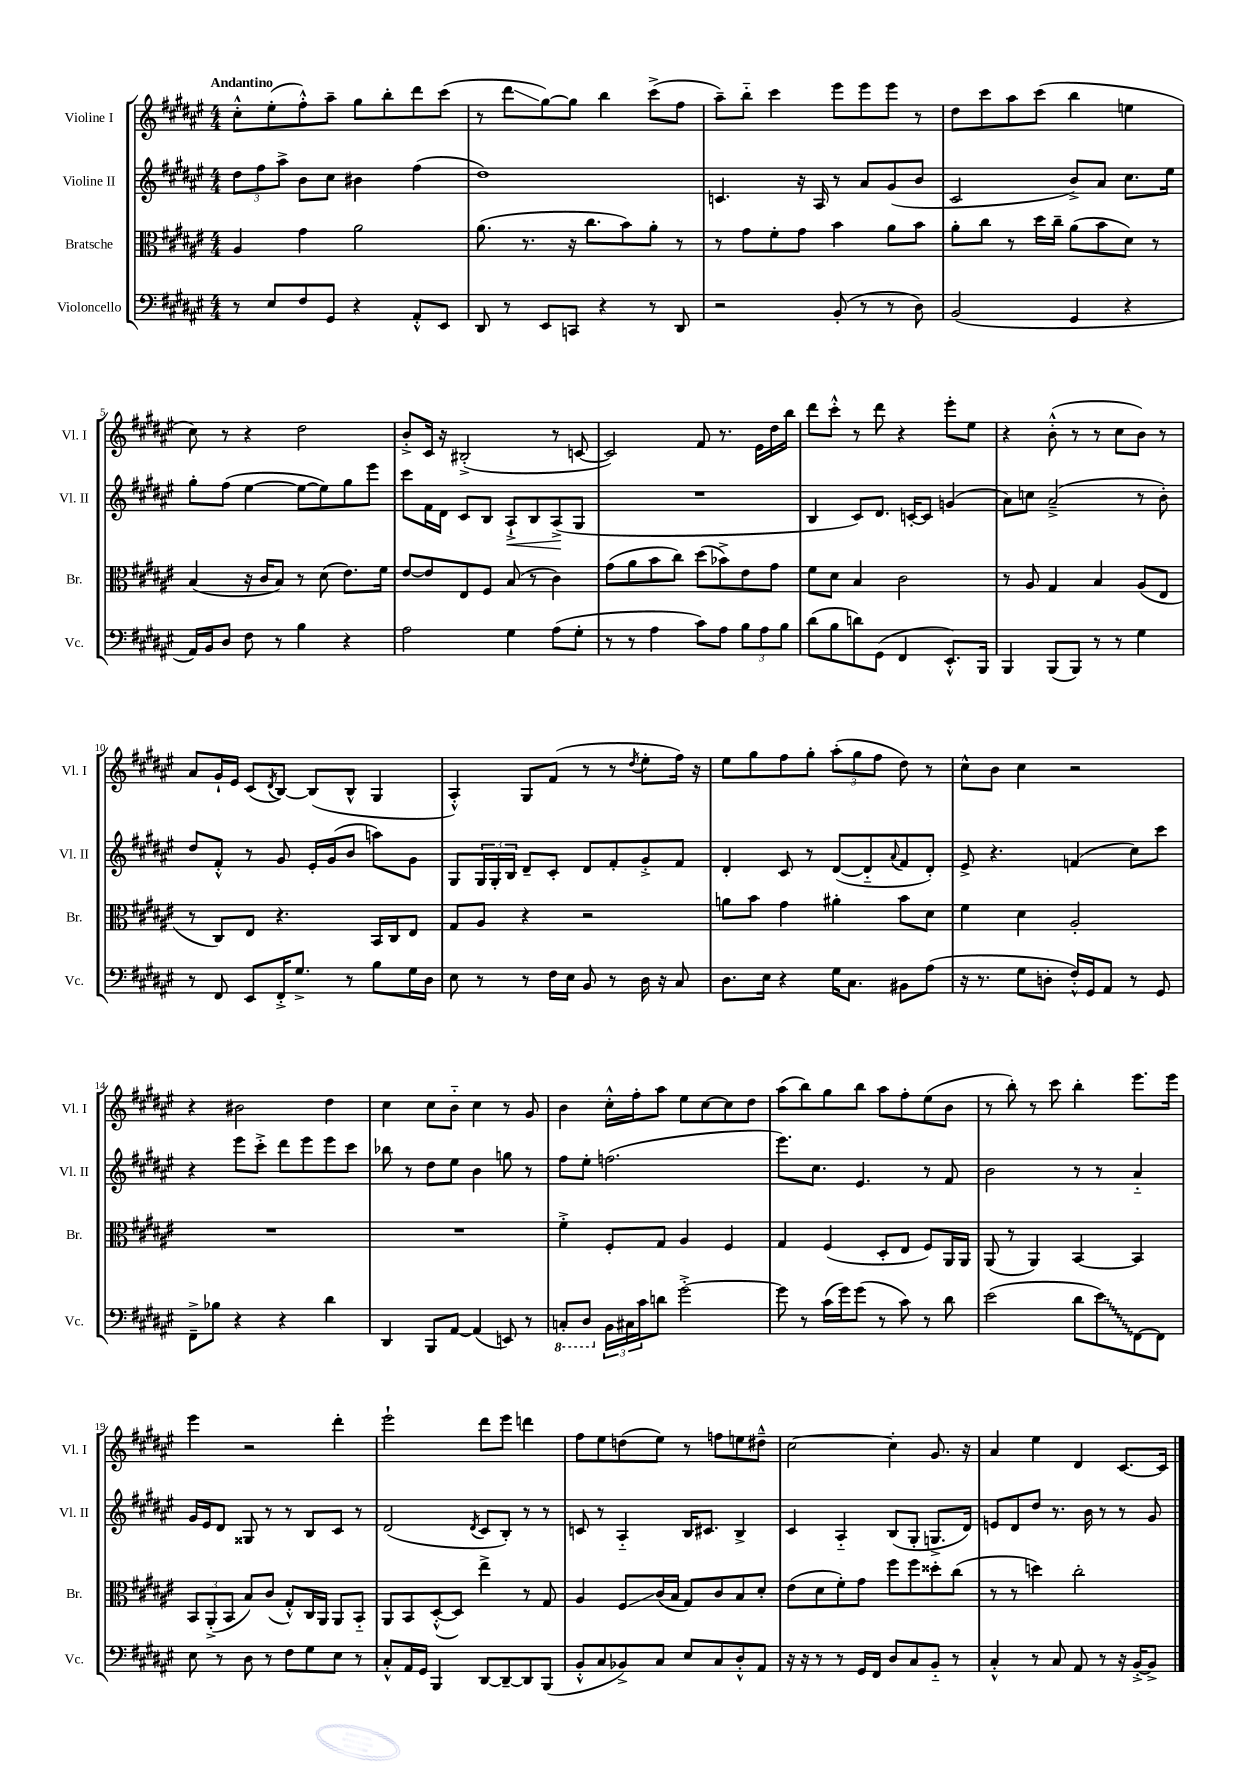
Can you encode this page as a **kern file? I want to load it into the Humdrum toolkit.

**kern	**kern	**kern	**kern
*staff4	*staff3	*staff2	*staff1
*clefF4	*clefC3	*clefG2	*clefG2
*k[f#c#g#d#a#e#]	*k[f#c#g#d#a#e#]	*k[f#c#g#d#a#e#]	*k[f#c#g#d#a#e#]
*M4/4	*M4/4	*M4/4	*M4/4
8r	4A#	12dd#	8cc#'^^
.	.	12ff#	.
8E#	.	.	(8ee#'
.	.	12aa#^	.
8F#	4g#	8b	8ff#'^^)
8GG#	.	8cc#	8aa#~
4r	2a#	4b#	8gg#
.	.	.	8bb'
8AA#'^^	.	(4ff#	8ddd#
8EE#	.	.	(8ccc#
=	=	=	=
8DD#	(8.a#	1dd#)	8r
8r	.	.	8ddd#
.	8.r	.	.
8EE#	.	.	[8gg#)
8CC	16r	.	8gg#]
.	8.cc#	.	.
4r	.	.	4bb
.	8b)	.	.
8r	8a#'	.	(8ccc#^
8DD#	8r	.	8ff#
=	=	=	=
2r	8r	4.c	8aa#~)
.	8g#	.	8bb'~
.	8f#'	.	4ccc#
.	8g#	16r	.
.	.	16A#	.
(8BB'	4b	8r	8eee#
8r	.	8a#	8eee#
8r	8a#	(8g#	8eee#
8D#)	8b	8b	8r
=	=	=	=
(2BB	8a#'	2c#	8dd#
.	8cc#	.	8ccc#
.	8r	.	8aa#
.	16dd#	.	(8ccc#
.	16cc#~	.	.
4GG#	(8a#	8b^)	4bb
.	8b	8a#	.
4r	8d#)	8.cc#	4ee
.	8r	.	.
.	.	16ee#	.
=	=	=	=
16AA#)	(4B	8gg#'	8cc#)
16BB	.	.	.
8D#	.	(8ff#	8r
8F#	16r	[4ee#	4r
.	16c#	.	.
8r	8B)	.	.
4B	8r	8ee#_	2dd#
.	(8d#	8ee#])	.
4r	8.e#)	8gg#	.
.	.	8eee#	.
.	16f#	.	.
=	=	=	=
2A#	[8e#	8ccc#	8b'^
.	8e#]	16f#	16c#
.	.	16d#	16r
.	8E#	8c#	(2B#'^
.	8F#	8B	.
4G#	(8B	8A#`^	.
.	8r	8B	.
(8A#	4c#)	(8A#^	8r
8G#'	.	8G#	[8c
=	=	=	=
8r	(8g#	1r	2c])
8r	8a#	.	.
4A#	8b	.	.
.	8cc#)	.	.
8c#)	(8dd#	.	8f#
8A#	8b-^)	.	8.r
12B	8e#	.	.
.	.	.	16e#
12A#	.	.	.
.	8g#	.	16dd#
12B	.	.	.
.	.	.	16bb
=	=	=	=
(8d#	8f#	4B	8ddd#
8B	8d#	.	8ccc#'^^
8d)	4B	8c#)	8r
(8GG#	.	8.d#	8ddd#
4FF#	2c#	.	4r
.	.	[16c'	.
.	.	8c]	.
8.EE#'^^)	.	(4g	8eee#'
.	.	.	8ee#
16BBB	.	.	.
=	=	=	=
4BBB	8r	8a#)	4r
.	8A#	8cc	.
(8BBB	4G#	(2a#~^	(8b'^^
8BBB)	.	.	8r
8r	4B	.	8r
8r	.	.	8cc#
4G#	(8A#	8r	8b)
.	8E#	8b')	8r
=	=	=	=
8r	8r	8dd#	8a#
8FF#	8C#)	8f#'^^	16g#`
.	.	.	16e#
8EE#	8E#	8r	(8c#
.	.	.	8qd#
16FF#'^	4.r	8g#	[8B)
8.G#^	.	.	.
.	.	16e#'	(8B]
.	.	(16g#	.
8r	.	8b	8B^^
8B	16BB	8aa)	4G#
.	16C#	.	.
16G#	8E#	8g#	.
16D#	.	.	.
=	=	=	=
8E#	8G#	8G#	4A#'^^)
8r	8A#	24G#	.
.	.	24G#'	.
.	.	24B	.
8r	4r	8d#~	8G#
16F#	.	8c#'	(8f#
16E#	.	.	.
8BB	2r	8d#	8r
8r	.	8f#'	8r
.	.	.	8qdd#
16D#	.	8g#'^	8ee#'
16r	.	.	.
8C#	.	8f#	16ff#)
.	.	.	16r
=	=	=	=
8.D#	8a	4d#'	8ee#
.	8b	.	8gg#
16E#	.	.	.
4r	4g#	8c#	8ff#
.	.	8r	8gg#'
16G#	4a#'	([8d#	(12aa#'
8.C#	.	.	.
.	.	.	12gg#
.	.	8d#'~]	.
.	.	.	12ff#
.	.	8qqa#	.
8BB#	8b	8f#	8dd#)
(8A#	8d#	8d#')	8r
=	=	=	=
16r	4f#	8e#^	8cc#^^
8.r	.	.	.
.	.	4.r	8b
8G#	4d#	.	4cc#
8D'	.	.	.
16F#'^^)	2A#'	(4f	2r
16GG#	.	.	.
8AA#	.	.	.
8r	.	8cc#)	.
8GG#	.	8ccc#	.
=	=	=	=
8FF#~^	1r	4r	4r
8B-	.	.	.
4r	.	8eee#	2b#
.	.	8ccc#'^	.
4r	.	8ddd#	.
.	.	8eee#	.
4d#	.	8eee#	4dd#
.	.	8ccc#	.
=	=	=	=
4DD#	1r	8bb-	4cc#
.	.	8r	.
8BBB	.	8dd#	8cc#
[8AA#	.	8ee#	8b'~
(4AA#]	.	4b	4cc#
8EE)	.	8gg	8r
8r	.	8r	8g#
=	=	=	=
8CC'	4f#'^	8ff#	4b
8DD#	.	8ee#'	.
24BB	8F#'	(2.ff	16cc#'^^
24C#	.	.	.
.	.	.	16ff#'
24c#	.	.	.
8d	8G#	.	8aa#
[2g#'^	4A#	.	8ee#
.	.	.	[8cc#
.	4F#	.	8cc#]
.	.	.	8dd#
=	=	=	=
8g#]	4G#	8.eee#)	(8aa#
8r	.	.	8bb)
.	.	8.cc#	.
(16c#	(4F#	.	8gg#
16g#)	.	.	.
(8g#	.	4.e#	8bb
8r	8D#'	.	8aa#
8c#)	8E#	.	8ff#'
8r	8F#)	8r	(8ee#
8d#	16AA#	8f#	8b
.	16AA#	.	.
=	=	=	=
(2e#	(8AA#	2b	8r
.	8r	.	8bb')
.	4AA#)	.	8r
.	.	.	8ccc#
8d#	[4BB	8r	4bb'
8e#)	.	8r	.
[8FF#	4BB]	4a#'~	8.eee#
8FF#]	.	.	.
.	.	.	16eee#
=	=	=	=
8E#	12BB	16g#	4eee#
.	.	16e#	.
.	(12AA#'^	.	.
8r	.	8d#	.
.	12BB	.	.
8D#	8B)	8G##	2r
8r	(8c#	8r	.
8F#	8G#'^^)	8r	.
8G#	16C#	8B	.
.	16AA#	.	.
8E#	8AA#	8c#	4ddd#'
8r	8BB'~	8r	.
=	=	=	=
8C#'^^	8AA#	(2d#	2eee#`
16AA#	8BB	.	.
16GG#	.	.	.
4BBB	([8D#'^^	.	.
.	8D#])	.	.
.	.	8qd#	.
[8DD#	4ee#^	8c#	8ddd#
8DD#~_	.	8B')	8eee#
8DD#]	8r	8r	4ddd
(8BBB	8G#	8r	.
=	=	=	=
8BB'^^	4A#	8c	8ff#
8C#	.	8r	8ee#
8BB-^)	8F#	4A#'~	(8dd
8C#	(16c#	.	8ee#)
.	16B	.	.
8E#	8G#)	16B	8r
.	.	8.c#	.
8C#	8c#	.	8ff
8D#'^^	8B	4B^	8ee
8AA#	8d#'	.	8dd#~^^
=	=	=	=
16r	(8e#	4c#	[2cc#
16r	.	.	.
8r	8d#	.	.
8r	8f#')	4A#'~	.
16GG#	8g#	.	.
16FF#	.	.	.
8D#	8ff#	(8B	4cc#']
8C#	8ff#	8G#'	.
8BB'~	8dd##'	8.G^	8.g#
8r	(8cc#	.	.
.	.	16d#)	16r
=	=	=	=
4C#'^^	8r	8e	4a#
.	8r	8d#	.
8r	4dd)	8dd#	4ee#
8C#	.	8.r	.
8AA#	2cc#'	.	4d#
.	.	16b	.
8r	.	8r	.
16r	.	8r	[8.c#
[16BB'^	.	.	.
8BB^]	.	8g#	.
.	.	.	16c#]
==	==	==	==
*-	*-	*-	*-
